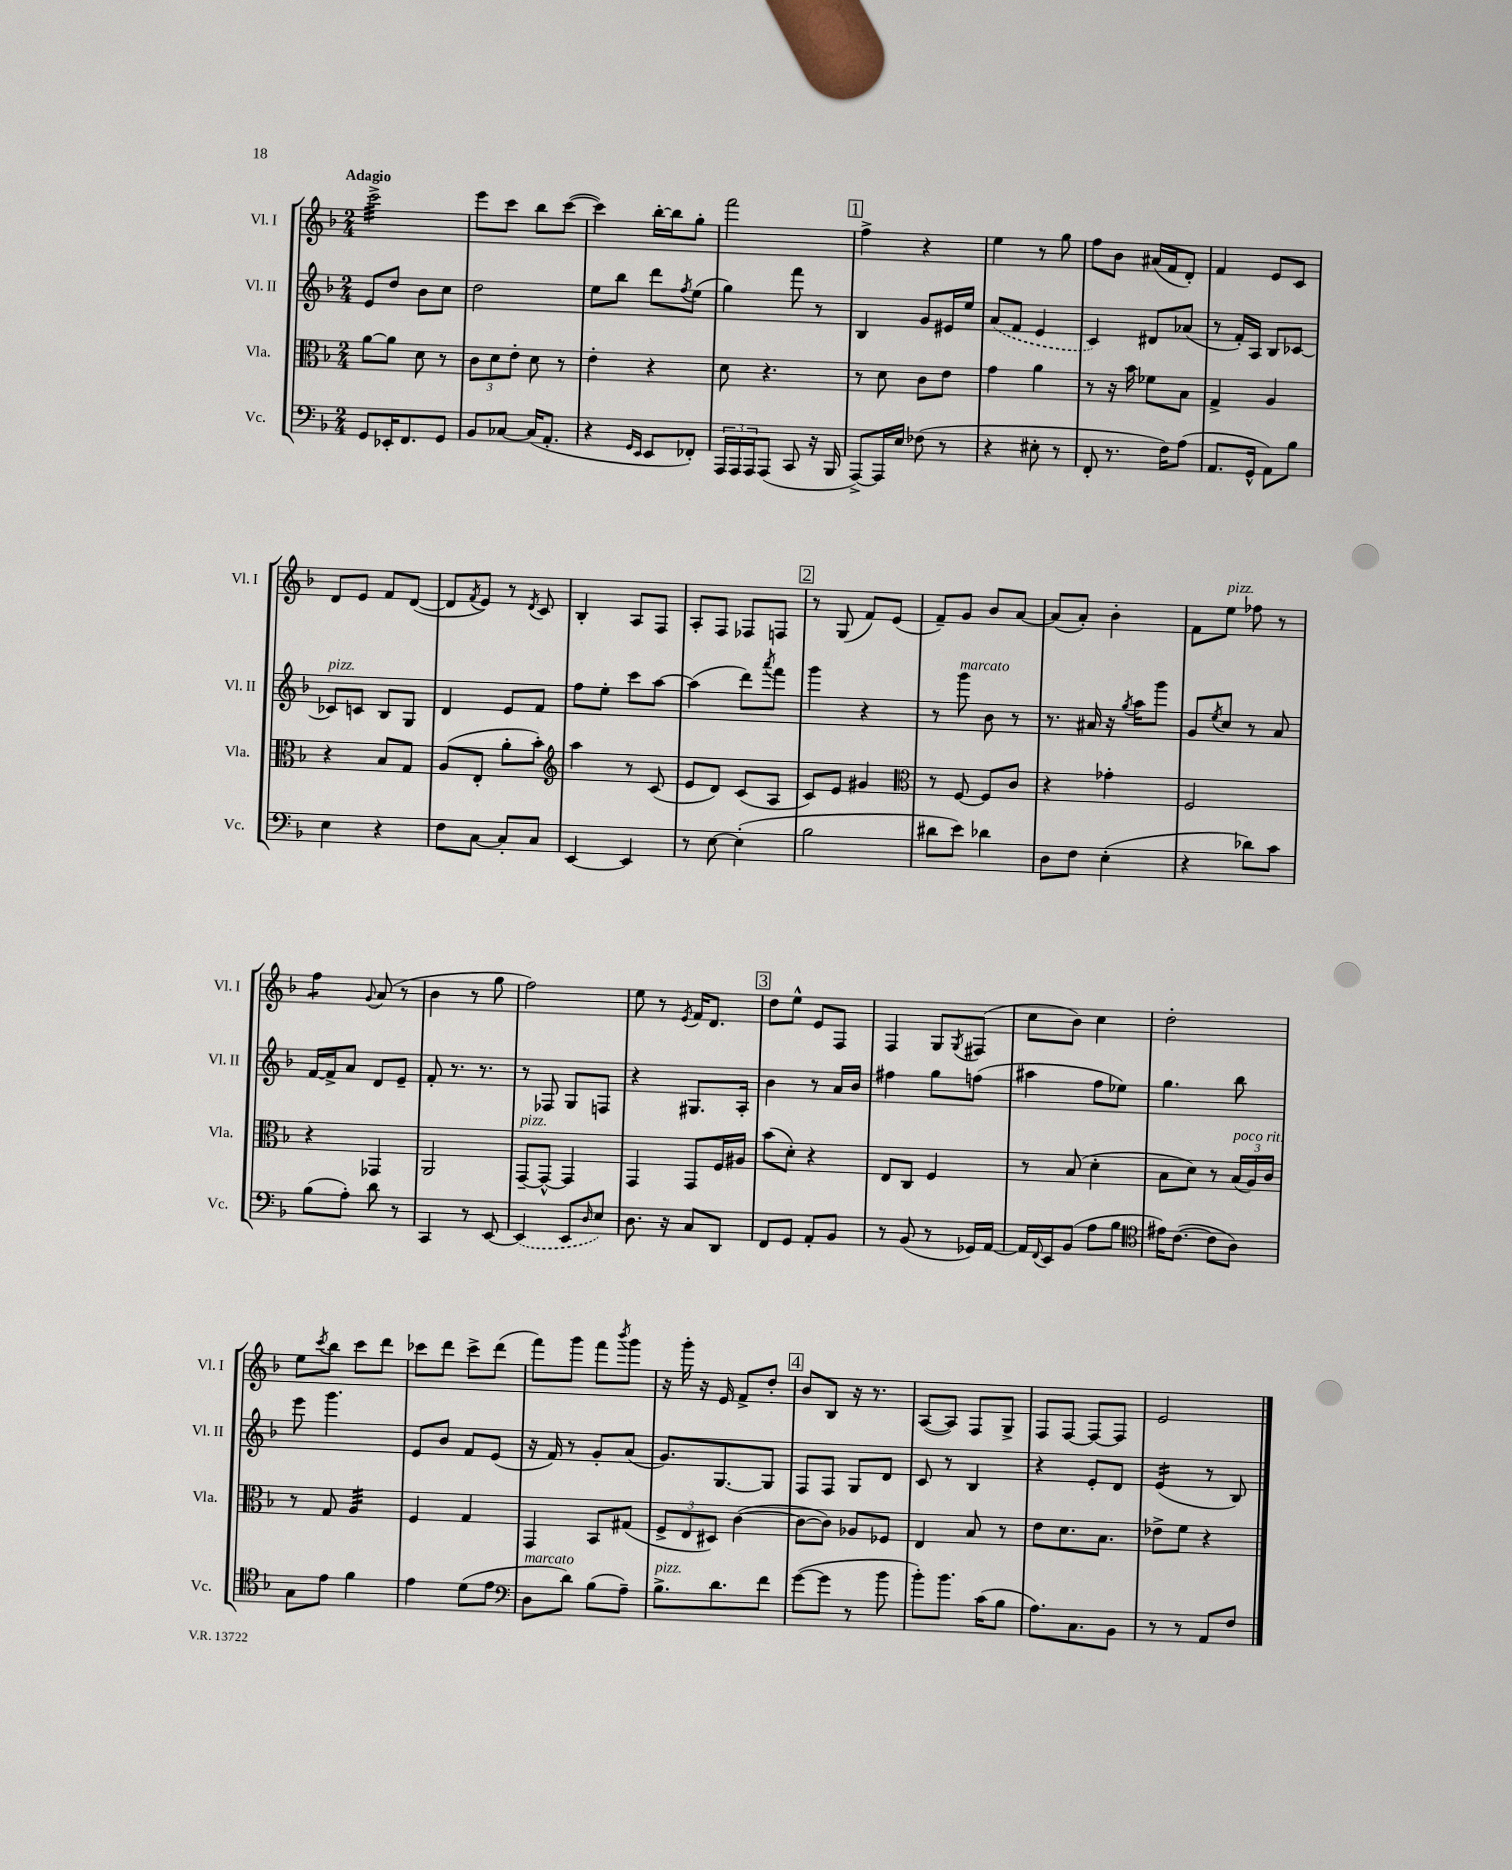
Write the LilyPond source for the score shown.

<<
\new StaffGroup <<
\new Staff = "s0" \with { instrumentName = "Vl. I" shortInstrumentName = "Vl. I" } {
    \clef treble \key f \major \numericTimeSignature \time 2/4 \tempo "Adagio"
    c'''2:32-> |
    e'''8 c'''8 bes''8 c'''8~( |
    c'''4) bes''16~-. bes''16 g''8-. |
    f'''2 |
    \mark \markup { \box "1" } f''4-> r4 |
    e''4 r8 g''8 |
    f''8 bes'8 ais'16( f'16 d'8-.) |
    f'4 e'8 c'8 |
    d'8 e'8 f'8 d'8~( |
    d'8 \acciaccatura { f'8 } e'8) r8 \acciaccatura { d'8 } c'8 |
    bes4-. a8 f8 |
    a8-. f8 fes8 f8 |
    \mark \markup { \box "2" } r8 g8( f'8) e'8( |
    f'8--) g'8 bes'8 a'8~ |
    a'8( a'8-.) bes'4-. |
    f'8 e''8^\markup { \italic "pizz." } fes''8 r8 |
    f''4:8 \appoggiatura { g'8 } a'8( r8 |
    bes'4 r8 g''8 |
    f''2) |
    e''8 r8 \acciaccatura { e'8 } f'16 d'8. |
    \mark \markup { \box "3" } d''8 e''8-^ e'8 f8 |
    f4 g8 \acciaccatura { g8 } fis8( |
    c''8 bes'8) c''4 |
    d''2-. |
    e''8 \acciaccatura { c'''8 } bes''8 c'''8 d'''8 |
    ces'''8 d'''8 ces'''8-> d'''8( |
    f'''8) g'''8 f'''8 \acciaccatura { bes'''8 } g'''8 |
    r16 g'''16-. r16 e'16 f'8-> d''8-. |
    \mark \markup { \box "4" } bes'8 bes8 r16 r8. |
    a8~( a8) f8 g8-> |
    f8 f8~ f8~ f8 |
    e'2 \bar "|." |
}
\new Staff = "s1" \with { instrumentName = "Vl. II" shortInstrumentName = "Vl. II" } {
    \clef treble \key f \major \numericTimeSignature \time 2/4
    e'8 d''8 bes'8 c''8 |
    d''2 |
    e''8 bes''8 d'''8 \acciaccatura { f''8 } e''8( |
    g''4) f'''8 r8 |
    \mark \markup { \box "1" } bes4 g'8 eis'16 e''16 |
    \once \slurDashed a'8( f'8 e'4 |
    c'4) dis'8 aes'8( |
    r8 f'16-.) a16 bes8 ces'8~ |
    ces'8^\markup { \italic "pizz." } c'8 bes8 g8 |
    d'4 e'8 f'8 |
    f''8 e''8-. c'''8 a''8~ |
    a''4( d'''8) \acciaccatura { a'''8 } f'''8 |
    \mark \markup { \box "2" } g'''4 r4 |
    r8 g'''8^\markup { \italic "marcato" } bes'8 r8 |
    r8. ais'16 r16 \acciaccatura { g''8 } a''16 g'''8 |
    g'8 \acciaccatura { e''8 } c''8 r8 a'8 |
    f'16~ f'16-> a'8 d'8 e'8-- |
    f'8-. r8. r8. |
    r8 fes8 g8 f8 |
    r4 gis8. a16-. |
    \mark \markup { \box "3" } bes'4 r8 a'16 bes'16 |
    fis''4 g''8 f''8( |
    ais''4 f''8 ees''8) |
    g''4. bes''8 |
    e'''8 g'''4. |
    e'8 bes'8 f'8 e'8( |
    r16 f'16) r8 g'8-. a'8( |
    g'8.) g8.~ g8 |
    \mark \markup { \box "4" } f8 f8 g8 d'8 |
    c'8 r8 bes4 |
    r4 e'8-. d'8 |
    e'4:16( r8 bes8) \bar "|." |
}
\new Staff = "s2" \with { instrumentName = "Vla." shortInstrumentName = "Vla." } {
    \clef alto \key f \major \numericTimeSignature \time 2/4
    a'8~ a'8 d'8 r8 |
    \tuplet 3/2 { c'8 d'8 e'8-. } d'8 r8 |
    e'4-. r4 |
    d'8 r4. |
    \mark \markup { \box "1" } r8 d'8 c'8 e'8 |
    g'4 a'4 |
    r8 r16 bes'16 fes'8 bes8 |
    g4-> a4 |
    r4 bes8 g8 |
    a8( e8-. a'8-. bes'8-.) |
    \clef treble a''4 r8 c'8( |
    e'8 d'8) c'8( a8 |
    \mark \markup { \box "2" } c'8) e'8 gis'4 |
    \clef alto r8 f8~ f8 c'8 |
    r4 ges'4-. |
    f2 |
    r4 ges,4 |
    a,2 |
    g,8~--^\markup { \italic "pizz." } g,8~-^ g,4 |
    g,4 g,8 f16 ais16 |
    \mark \markup { \box "3" } bes'8( d'8-.) r4 |
    e8 c8 f4 |
    r8 bes8( d'4-. |
    bes8 d'8) r8 \tuplet 3/2 { bes16^\markup { \italic "poco rit." }( a16) c'16 } |
    r8 g8 a4:32 |
    f4 g4 |
    g,4 bes,8 gis8( |
    \tuplet 3/2 { f8-> e8 dis8) } c'4~( |
    \mark \markup { \box "4" } c'8~ c'8) aes8 fes8 |
    e4 bes8 r8 |
    e'8 d'8. bes8. |
    ees'8-> f'8 r4 \bar "|." |
}
\new Staff = "s3" \with { instrumentName = "Vc." shortInstrumentName = "Vc." } {
    \clef bass \key f \major \numericTimeSignature \time 2/4
    g,8 ees,16-. f,8. g,8 |
    bes,8 ces8~ ces16( a,8.-. |
    r4 \grace { g,16 e,16 } e,8 fes,8-.) |
    \tuplet 3/2 { a,,16 a,,16 a,,16 } a,,8( c,8 r16 bes,,16 |
    \mark \markup { \box "1" } a,,8~->) a,,16 e16 fes8( r8 |
    r4 eis8-. r8 |
    f,8-. r8. f16) a8( |
    a,8. g,16-^ a,8) bes8 |
    e4 r4 |
    f8 c8~ c8-. c8 |
    e,4~ e,4 |
    r8 e8~ e4-.( |
    \mark \markup { \box "2" } bes2 |
    dis'8 e'8) des'4 |
    d8 f8 e4-.( |
    r4 des'8) c'8 |
    bes8( a8-.) d'8 r8 |
    c,4 r8 e,8~ |
    \once \slurDashed e,4( e,8 \grace { d16 } e8) |
    d8. r16 c8 d,8 |
    \mark \markup { \box "3" } f,8 g,8 a,8-. bes,8 |
    r8 bes,8( r8 ges,16) a,16~ |
    a,16 \appoggiatura { f,8 } e,16 bes,8( a8 bes8 |
    \clef tenor eis'16) c'8.~( c'8 a8) |
    g8 e'8 f'4 |
    e'4 d'8( e'8 |
    \clef bass d8^\markup { \italic "marcato" } d'8) bes8( a8--) |
    bes8.->^\markup { \italic "pizz." } d'8. f'8 |
    \mark \markup { \box "4" } g'8~( g'8 r8 bes'8 |
    bes'8-.) bes'8. c'16( bes8 |
    a8.) c8. bes,8 |
    r8 r8 a,8 f8 \bar "|." |
}
>>
>>
\layout { \context { \Score \remove "Bar_number_engraver" } }
